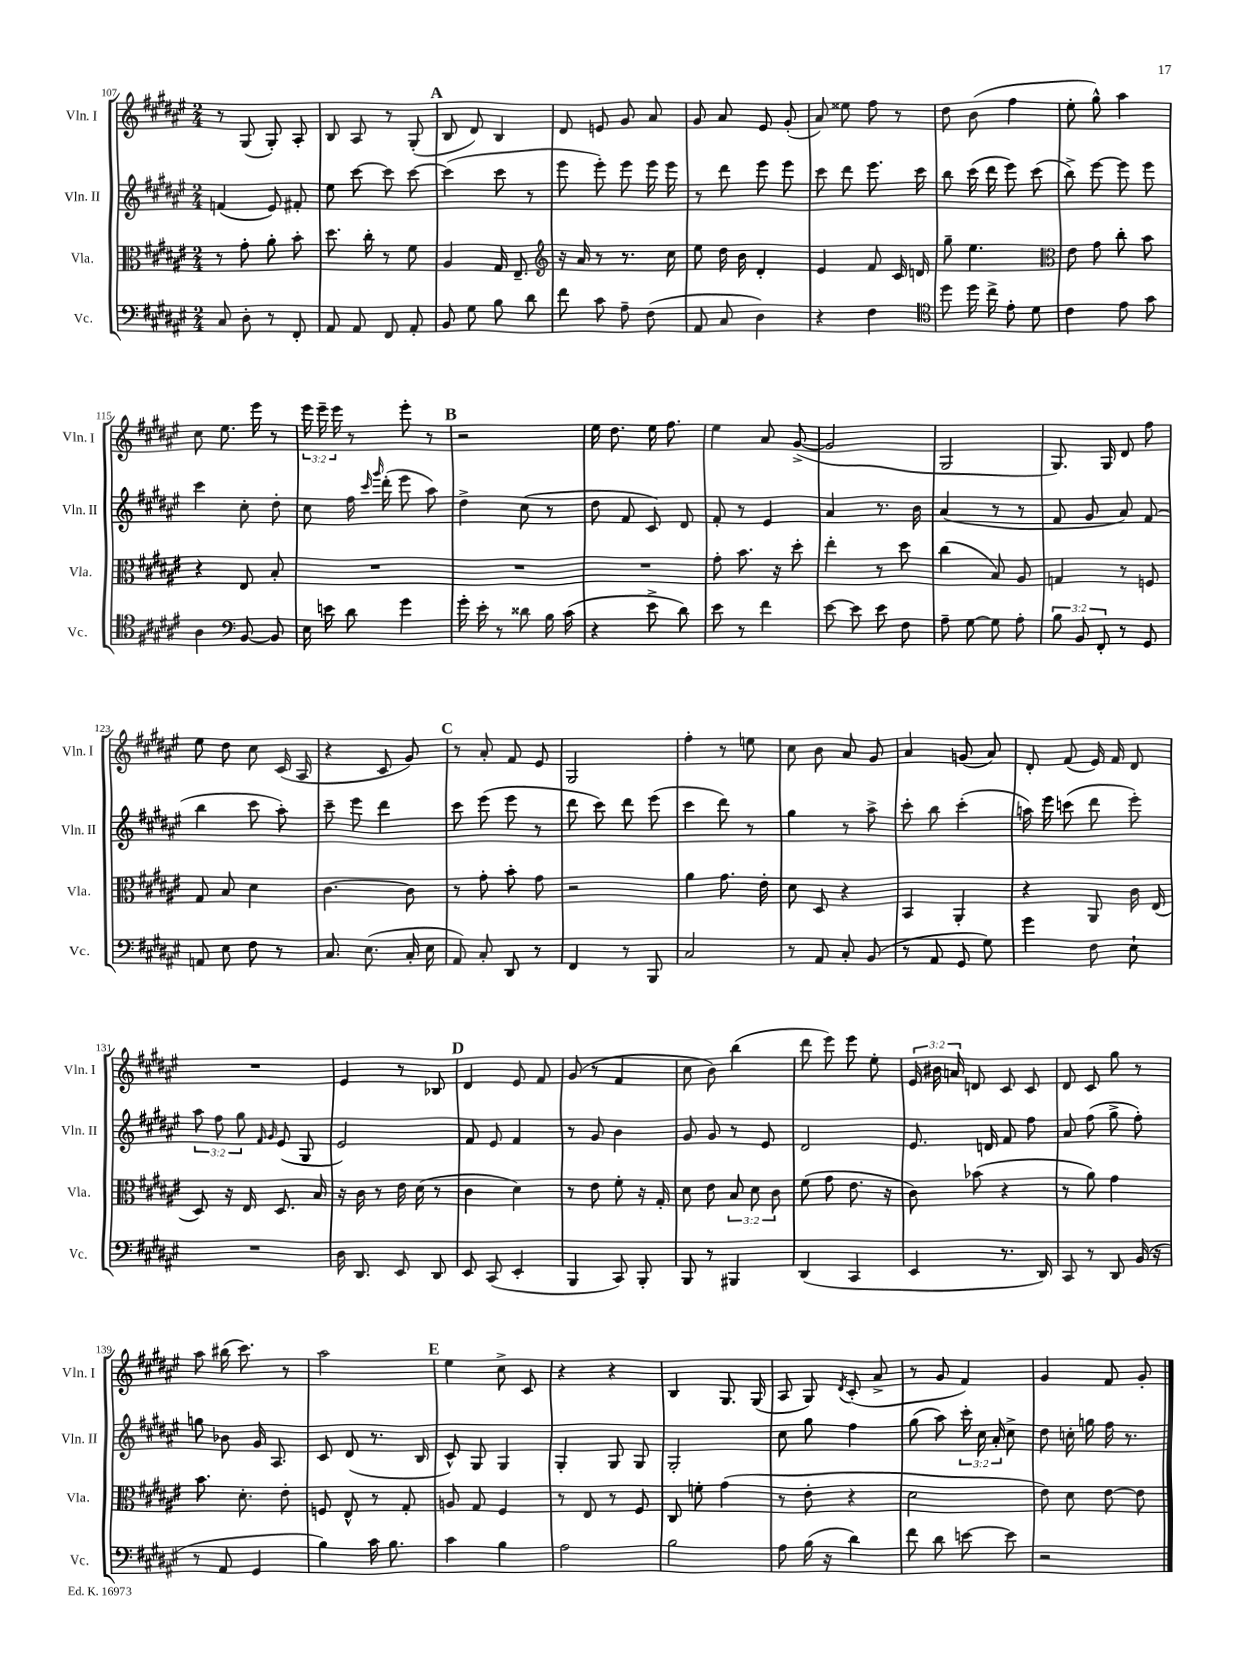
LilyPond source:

<<
\new StaffGroup <<
\new Staff = "s0" \with { instrumentName = "Vln. I" shortInstrumentName = "Vln. I" } {
    \clef treble \key fis \major \numericTimeSignature \time 2/4 \override Staff.TupletNumber.text = #tuplet-number::calc-fraction-text
    \autoBeamOff r8 gis8( gis8-.) ais8-. |
    b8 ais8 r8 gis8-.( |
    \mark \markup { \bold "A" } b8 dis'8) b4 |
    dis'8 e'8 gis'8 ais'8 |
    gis'8 ais'8 eis'8 gis'8-.( |
    ais'8) eisis''8 fis''8 r8 |
    dis''8 b'8( fis''4 |
    eis''8-. gis''8-^) ais''4 |
    cis''8 eis''8. eis'''16 r8 |
    \tuplet 3/2 { eis'''16 eis'''16-- eis'''16 } r8 eis'''8-. r8 |
    \mark \markup { \bold "B" } r2 |
    eis''16 dis''8. eis''16 fis''8. |
    eis''4 ais'8 gis'8~->( |
    gis'2 |
    gis2 |
    gis8.) gis16 dis'8 fis''8 |
    eis''8 dis''8 cis''8 cis'16( ais16 |
    r4 cis'8 gis'8) |
    \mark \markup { \bold "C" } r8 ais'8-. fis'8 eis'8 |
    gis2 |
    fis''4-. r8 e''8 |
    cis''8 b'8 ais'8 gis'8 |
    ais'4 g'8( ais'8) |
    dis'8-. fis'8( eis'16) fis'16 dis'8 |
    R2 |
    eis'4 r8 bes8 |
    \mark \markup { \bold "D" } dis'4 eis'8 fis'8 |
    gis'8( r8 fis'4 |
    cis''8 b'8) b''4( |
    dis'''8 eis'''8) eis'''8 eis''8-. |
    \tuplet 3/2 { eis'16 bis'16 a'16 } d'8 cis'8 cis'8 |
    dis'8 cis'8 gis''8 r8 |
    ais''8 bis''16( cis'''8.) r8 |
    ais''2 |
    \mark \markup { \bold "E" } eis''4 cis''8-> cis'8 |
    r4 r4 |
    b4 gis8. gis16( |
    ais8 gis8) \acciaccatura { dis'8 } cis'8-.( ais'8-> |
    r8 gis'8 fis'4) |
    gis'4 fis'8 gis'8-. \bar "|." |
}
\new Staff = "s1" \with { instrumentName = "Vln. II" shortInstrumentName = "Vln. II" } {
    \clef treble \key fis \major \numericTimeSignature \time 2/4 \override Staff.TupletNumber.text = #tuplet-number::calc-fraction-text
    \autoBeamOff f'4( eis'8) fis'8-. |
    eis''8 cis'''8~ cis'''8 cis'''8~ |
    \mark \markup { \bold "A" } cis'''4( cis'''8 r8 |
    eis'''8 eis'''8-.) eis'''8 eis'''16 eis'''16 |
    r8 dis'''8 eis'''8 eis'''8 |
    cis'''8 dis'''8 eis'''8. cis'''16 |
    b''8 cis'''16( dis'''16 eis'''8) cis'''8( |
    b''8->) eis'''8~ eis'''8 eis'''8 |
    cis'''4 cis''8-. dis''8-. |
    cis''8 fis''16 \grace { cis'''16 gis'''16 } dis'''16-.( eis'''8 ais''8) |
    \mark \markup { \bold "B" } dis''4-> cis''8( r8 |
    dis''8 fis'8 cis'8) dis'8 |
    fis'8-. r8 eis'4 |
    ais'4 r8. b'16 |
    ais'4( r8 r8 |
    fis'8 gis'8 ais'8) fis'8( |
    b''4 cis'''8 ais''8-.) |
    cis'''8-- eis'''8 dis'''4 |
    \mark \markup { \bold "C" } cis'''8 eis'''8( eis'''8 r8 |
    dis'''8 cis'''8) dis'''8 eis'''8( |
    cis'''4 dis'''8) r8 |
    gis''4 r8 ais''8-> |
    cis'''8-. b''8 cis'''4-.( |
    a''16) eis'''16 c'''8( dis'''8 eis'''8-.) |
    \tuplet 3/2 { ais''8 fis''8 gis''8 } \grace { fis'16 gis'16 } eis'8( gis8 |
    eis'2) |
    \mark \markup { \bold "D" } fis'8 eis'8 fis'4 |
    r8 gis'8 b'4 |
    gis'8 gis'8 r8 eis'8 |
    dis'2 |
    eis'8. d'16 fis'8 fis''8 |
    ais'8 fis''8( gis''8-> fis''8-.) |
    g''8 bes'8 gis'16 ais8. |
    cis'8 dis'8( r8. b16 |
    \mark \markup { \bold "E" } cis'8-^) gis8 gis4 |
    gis4-. gis8 gis8 |
    gis2-. |
    cis''8 gis''8 fis''4 |
    gis''8( ais''8) \tuplet 3/2 { cis'''16-. cis''16 ais'16-. } cis''8-> |
    dis''8 c''16-. g''16 fis''16 r8. \bar "|." |
}
\new Staff = "s2" \with { instrumentName = "Vla." shortInstrumentName = "Vla." } {
    \clef alto \key fis \major \numericTimeSignature \time 2/4 \override Staff.TupletNumber.text = #tuplet-number::calc-fraction-text
    \autoBeamOff r8 gis'8-. ais'8-. b'8-. |
    dis''8. cis''16-. r8 fis'8 |
    \mark \markup { \bold "A" } ais4 gis16 eis8.-- |
    \clef treble r16 ais'16 r8 r8. cis''16 |
    eis''8 dis''16 b'16 dis'4-. |
    eis'4 fis'8 cis'16 d'16 |
    gis''8-- eis''4. |
    \clef alto eis'8 gis'8 cis''8-. b'8 |
    r4 eis8 b8-. |
    R2 |
    \mark \markup { \bold "B" } R2 |
    R2 |
    gis'8-. b'8. r16 dis''8-. |
    eis''4-. r8 dis''8 |
    cis''4( b8) ais8 |
    g4 r8 f8 |
    gis8 b8 dis'4 |
    cis'4.~ cis'8 |
    \mark \markup { \bold "C" } r8 gis'8-. b'8-. gis'8 |
    r2 |
    ais'4 gis'8. eis'16-. |
    dis'8 dis8 r4 |
    b,4 ais,4-. |
    r4 ais,8 cis'16 eis16( |
    dis8) r16 eis16 dis8. b16 |
    r16 cis'16 r8 eis'16 dis'16( r8 |
    \mark \markup { \bold "D" } cis'4 dis'4) |
    r8 eis'8 fis'8-. r16 gis16-. |
    dis'8 eis'8 \tuplet 3/2 { b8 dis'8 cis'8 } |
    fis'8( gis'8 eis'8. r16 |
    cis'8) bes'8( r4 |
    r8 ais'8) gis'4 |
    b'8. dis'8.-. eis'8-. |
    f8 eis8-^ r8 gis8-. |
    \mark \markup { \bold "E" } a8 gis8 fis4 |
    r8 eis8 r8 fis8 |
    cis8 f'8-. gis'4( |
    r8 eis'8-. r4 |
    dis'2 |
    eis'8) dis'8 eis'8~ eis'8 \bar "|." |
}
\new Staff = "s3" \with { instrumentName = "Vc." shortInstrumentName = "Vc." } {
    \clef bass \key fis \major \numericTimeSignature \time 2/4 \override Staff.TupletNumber.text = #tuplet-number::calc-fraction-text
    \autoBeamOff cis8 dis8-. r8 fis,8-. |
    ais,8 ais,8 fis,8 ais,8-. |
    \mark \markup { \bold "A" } b,8 gis8 b8 dis'8 |
    fis'8 cis'8 ais8-- fis8( |
    ais,8 cis8 dis4) |
    r4 fis4 |
    \clef tenor dis''8 dis''16 cis''16-> eis'8-. dis'8 |
    cis'4 eis'8 gis'8 |
    ais4 \clef bass b,8~ b,8 |
    eis16 e'16 dis'8 gis'4 |
    \mark \markup { \bold "B" } gis'16-. eis'16-. r8 disis'8 b16 cis'16( |
    r4 eis'8-> dis'8) |
    eis'8 r8 fis'4 |
    eis'8~ eis'8 eis'8 fis8 |
    ais8-- gis8~ gis8 ais8-. |
    \tuplet 3/2 { b8 b,8 fis,8-. } r8 gis,8 |
    a,8 eis8 fis8 r8 |
    cis8. eis8.( cis16-. eis16 |
    \mark \markup { \bold "C" } ais,8) cis8-. dis,8 r8 |
    fis,4 r8 b,,8 |
    cis2 |
    r8 ais,8 cis8-. b,8( |
    r8 ais,8 gis,8 gis8) |
    gis'4 fis8 eis8-! |
    R2 |
    dis16 dis,8. eis,8 dis,8 |
    \mark \markup { \bold "D" } eis,8 cis,8( eis,4-. |
    b,,4 cis,8) b,,8-. |
    b,,8 r8 bis,,4 |
    dis,4( cis,4 |
    eis,4 r8. dis,16) |
    cis,8 r8 dis,8 b,16( r16 |
    r8 ais,8 gis,4 |
    b4) cis'16 b8. |
    \mark \markup { \bold "E" } cis'4 b4 |
    ais2 |
    b2 |
    ais8 b16( r16 dis'4) |
    fis'8 dis'8 e'8~ e'8 |
    r2 \bar "|." |
}
>>
>>
\layout { \context { \Score currentBarNumber = #107 } }
